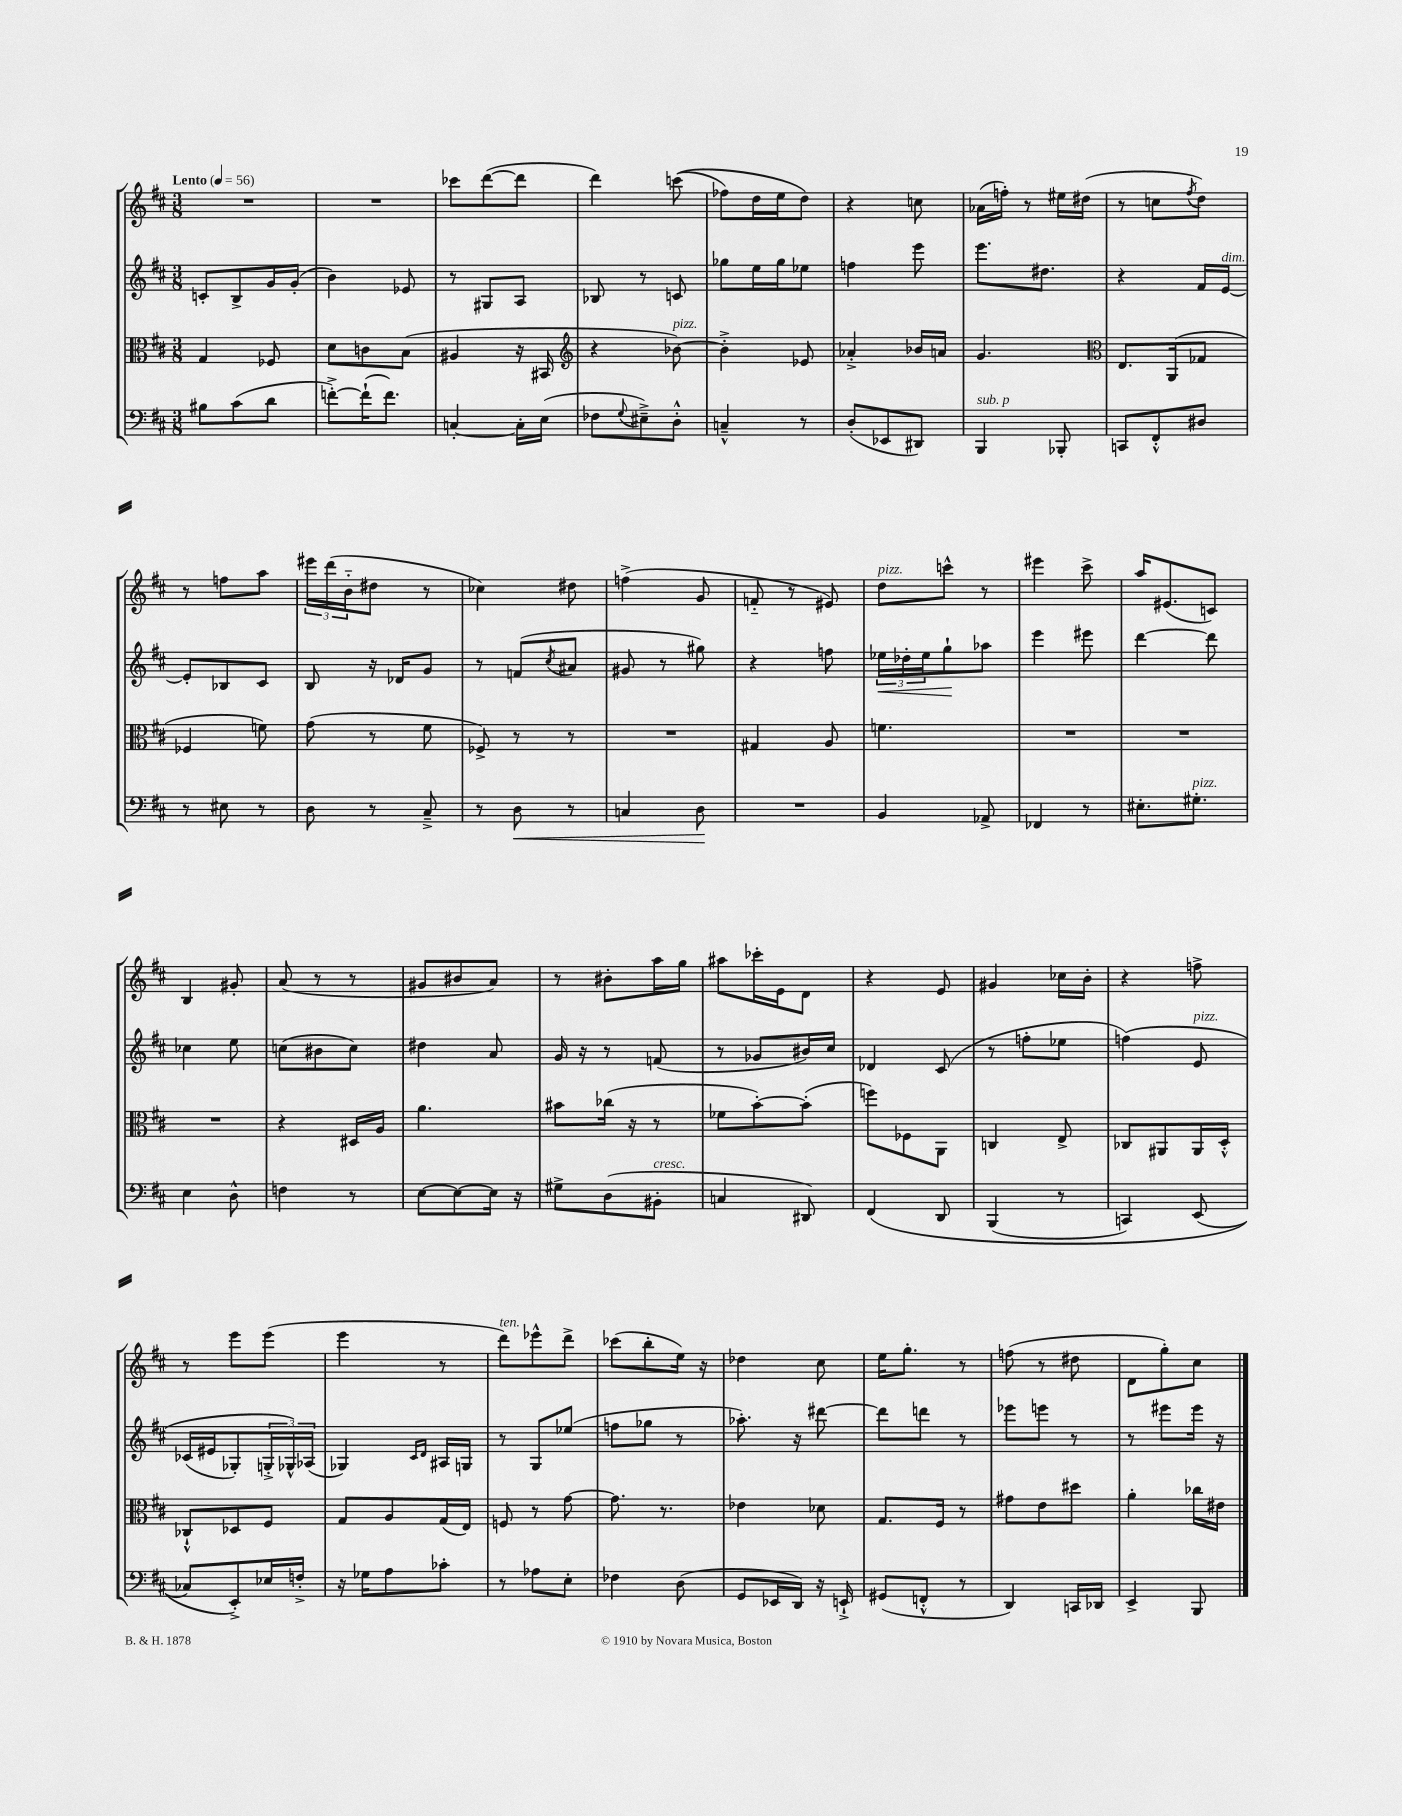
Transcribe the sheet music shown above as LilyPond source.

<<
\new StaffGroup <<
\new Staff = "s0" {
    \clef treble \key d \major \numericTimeSignature \time 3/8 \tempo "Lento" 4 = 56
    R4. |
    R4. |
    ces'''8 d'''8~( d'''8 |
    d'''4) c'''8(\( |
    fes''8) d''16 e''16 d''8\) |
    r4 c''8 |
    aes'16( f''16-.) r8 eis''16 dis''16( |
    r8 c''8 \acciaccatura { fis''8 } d''8) |
    r8 f''8 a''8 |
    \tuplet 3/2 { eis'''16 d'''16( b'16-_ } dis''8 r8 |
    ces''4) dis''8 |
    f''4->( g'8 |
    f'8-_ r8 eis'8) |
    d''8^\markup { \italic "pizz." } c'''8-^ r8 |
    eis'''4 cis'''8-> |
    a''16 eis'8.( c'8) |
    b4 gis'8-. |
    a'8( r8 r8 |
    gis'8 bis'8 a'8) |
    r8 bis'8-. a''16 g''16 |
    ais''8 ces'''16-. e'16 d'8 |
    r4 e'8 |
    gis'4 ces''16 b'16-. |
    r4 f''8-> |
    r8 e'''8 e'''8( |
    e'''4 r8 |
    d'''8^\markup { \italic "ten." }) ees'''8-^ d'''8-> |
    ces'''8( b''8-. e''16) r16 |
    des''4 cis''8 |
    e''16 g''8.-. r8 |
    f''8( r8 dis''8 |
    d'8 g''8-.) cis''8 \bar "|." |
}
\new Staff = "s1" {
    \clef treble \key d \major \numericTimeSignature \time 3/8
    c'8-. b8-> g'16 g'16-.( |
    b'4) ees'8 |
    r8 gis8 a8 |
    bes8 r8 c'8 |
    ges''8 e''16 ges''16 ees''8 |
    f''4 e'''8 |
    e'''8. dis''8. |
    r4 fis'16 e'16~^\markup { \italic "dim." } |
    e'8-. bes8 cis'8 |
    b8 r16 des'16 g'8 |
    r8 f'8( \acciaccatura { cis''8 } ais'8 |
    gis'8 r8 gis''8) |
    r4 f''8 |
    \tuplet 3/2 { ees''16\< des''16-. ees''16 } g''8-!\! aes''8 |
    e'''4 eis'''8 |
    d'''4~ d'''8 |
    ces''4 e''8 |
    c''8( bis'8 c''8) |
    dis''4 a'8 |
    g'16 r16 r8 f'8( |
    r8 ges'8 bis'16) cis''16 |
    des'4 cis'8( |
    r8 f''8-. ees''8 |
    f''4)\( e'8^\markup { \italic "pizz." } |
    ces'16( eis'16 ges8-.) \tuplet 3/2 { g16-.-> ges16-^\) aes16( } |
    ges4) \grace { cis'16 d'16 } ais16 g16 |
    r8 g8 ees''8( |
    f''8 ges''8 r8 |
    aes''8.-.) r16 dis'''8~ |
    dis'''8 d'''8 r8 |
    ees'''8 e'''8 r8 |
    r8 eis'''8 eis'''16 r16 \bar "|." |
}
\new Staff = "s2" {
    \clef alto \key d \major \numericTimeSignature \time 3/8
    g4 fes8 |
    d'8 c'8 b8( |
    ais4 r16 bis,16 |
    \clef treble r4 bes'8~^\markup { \italic "pizz." }) |
    bes'4-.-> ees'8 |
    aes'4-.-> bes'16 a'16 |
    g'4. |
    \clef alto e8. a,16( ges8 |
    fes4 f'8) |
    g'8( r8 fis'8 |
    fes8->) r8 r8 |
    R4. |
    gis4 a8 |
    f'4. |
    R4. |
    R4. |
    R4. |
    r4 dis16 a16 |
    a'4. |
    bis'8 ces''16( r16 r8 |
    fes'8 b'8~-.) b'8-.( |
    f''8) fes8 a,8 |
    c4 e8-> |
    ces8 ais,8 ais,16 d16-.-^ |
    ces8-!-^ des8 fis8 |
    g8 a8 g16( e16) |
    f8 r8 g'8~ |
    g'8. r8. |
    ees'4 des'8 |
    g8. fis16 r8 |
    gis'8 e'8 dis''8 |
    a'4-. ces''16 eis'16 \bar "|." |
}
\new Staff = "s3" {
    \clef bass \key d \major \numericTimeSignature \time 3/8
    bis8 cis'8( d'8 |
    f'8~-.->) f'16-!( f'8.) |
    c4~-. c16-. e16( |
    fes8 \appoggiatura { g8 } eis8--->) d8-.-^ |
    c4---^ r8 |
    d8-.( ees,8 dis,8) |
    b,,4^\markup { \italic "sub. p" } bes,,8-. |
    c,8 fis,8-.-^ dis8 |
    r8 eis8 r8 |
    d8 r8 cis8---> |
    r8 d8\< r8 |
    c4 d8\! |
    R4. |
    b,4 aes,8-> |
    fes,4 r8 |
    eis8.-. gis8.-.^\markup { \italic "pizz." } |
    e4 d8-^ |
    f4 r8 |
    e8~ e8~ e16 r16 |
    gis8-> d8( bis,8-.^\markup { \italic "cresc." } |
    c4 dis,8) |
    fis,4\( d,8 |
    b,,4( r8 |
    c,4) e,8( |
    ces8) e,8-.->\) ees16 f16-.-> |
    r16 ges16 a8 ces'8-. |
    r8 aes8 e8-. |
    fes4 d8( |
    g,8 ees,16 d,16) r16 e,16-!-> |
    gis,8( f,8-.-^ r8 |
    d,4) c,16 des,16 |
    e,4-> b,,8 \bar "|." |
}
>>
>>
\layout { \context { \Score \remove "Bar_number_engraver" } }
